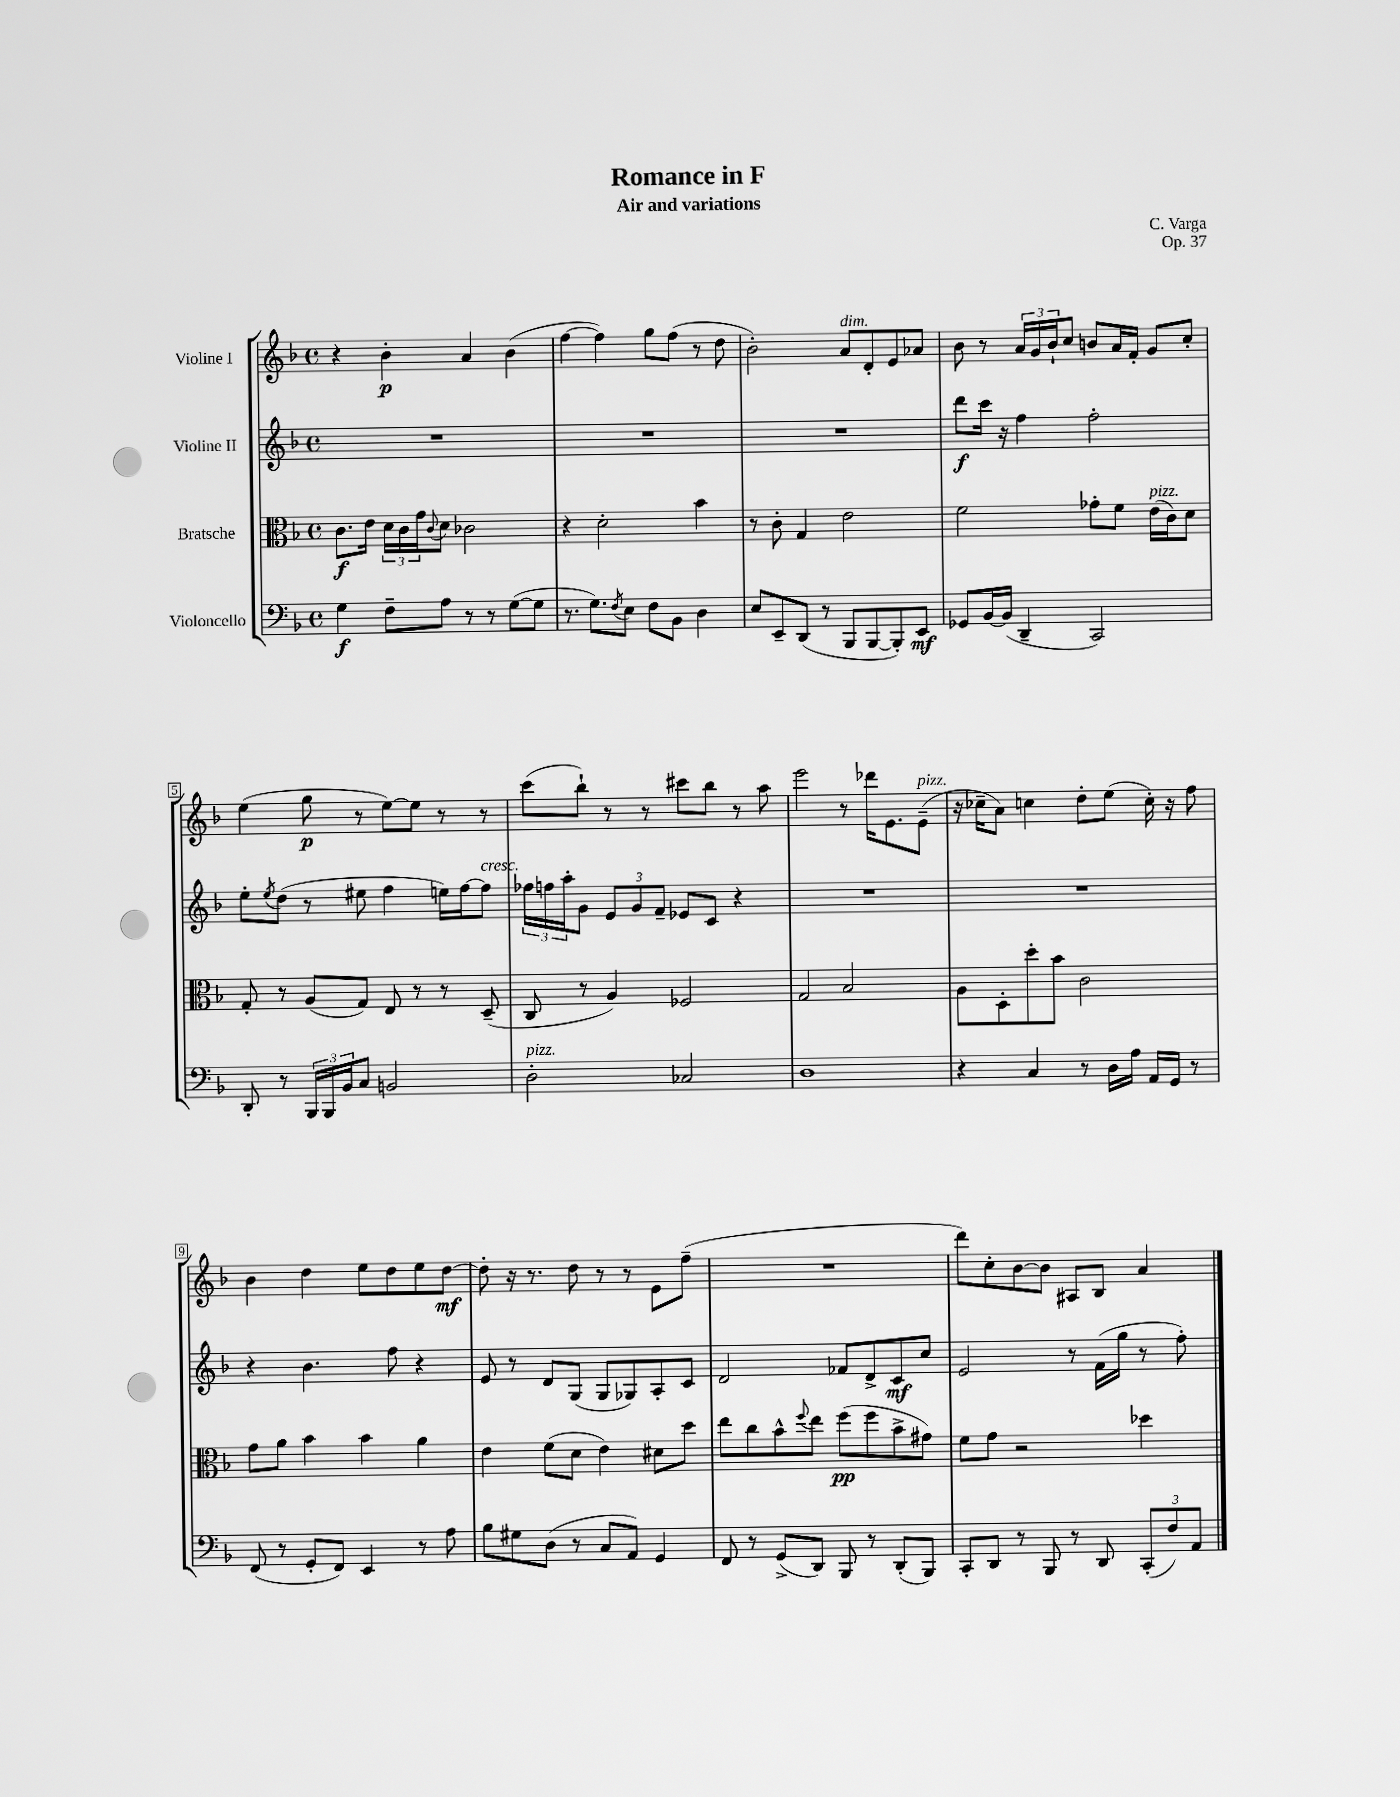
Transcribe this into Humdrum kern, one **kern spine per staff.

**kern	**dynam	**kern	**dynam	**kern	**dynam	**kern	**dynam
*part4	*part4	*part3	*part3	*part2	*part2	*part1	*part1
*staff4	*staff4	*staff3	*staff3	*staff2	*staff2	*staff1	*staff1
*I"Violoncello	*	*I"Bratsche	*	*I"Violine II	*	*I"Violine I	*
*clefF4	*	*clefC3	*	*clefG2	*	*clefG2	*
*k[b-]	*	*k[b-]	*	*k[b-]	*	*k[b-]	*
*M4/4	*	*M4/4	*	*M4/4	*	*M4/4	*
*met(c)	*	*met(c)	*	*met(c)	*	*met(c)	*
=1	=1	=1	=1	=1	=1	=1	=1
4G\	f	8.c\L	f	1r	.	4r	.
.	.	16e\Jk	.	.	.	.	.
8F~\L	.	24d\LL	.	.	.	4b-'\	p
.	.	24c\	.	.	.	.	.
.	.	24g\J	.	.	.	.	.
.	.	8qqc/	.	.	.	.	.
8A\J	.	8d\J	.	.	.	.	.
8r	.	2c-X\	.	.	.	4a/	.
8r	.	.	.	.	.	.	.
([8G\L	.	.	.	.	.	(4b-\	.
8G\J]	.	.	.	.	.	.	.
=2	=2	=2	=2	=2	=2	=2	=2
8.r	.	4r	.	1r	.	[4ff\	.
8.G\L)	.	.	.	.	.	.	.
.	.	2d'\	.	.	.	4ff\])	.
8qF/	.	.	.	.	.	.	.
8E\J	.	.	.	.	.	.	.
8F\L	.	.	.	.	.	8gg\L	.
8BB-\J	.	.	.	.	.	(8ff\J	.
4D\	.	4b-\	.	.	.	8r	.
.	.	.	.	.	.	8dd\	.
=3	=3	=3	=3	=3	=3	=3	=3
8E/L	.	8r	.	1r	.	2b-'\)	.
8EE~/	.	8c'\	.	.	.	.	.
(8DD/J	.	4G/	.	.	.	.	.
8r	.	.	.	.	.	.	.
!	!	!	!	!	!	!LO:TX:a:i:t=dim.	!
8BBB-/L	.	2e\	.	.	.	8a/L	.
[8BBB-/	.	.	.	.	.	8d'/	.
8BBB-'/])	.	.	.	.	.	8e/	.
8EE/J	mf	.	.	.	.	8a-X/J	.
=4	=4	=4	=4	=4	=4	=4	=4
8GG-X/L	.	2f\	.	8ddd\L	f	8b-\	.
[16BB-/L	.	.	.	16ccc\Jk	.	8r	.
(16BB-/JJ]	.	.	.	16r	.	.	.
4DD~/	.	.	.	4ff\	.	24a/LL	.
.	.	.	.	.	.	24g/	.
.	.	.	.	.	.	24b-`/J	.
.	.	.	.	.	.	8cc/J	.
2CC/)	.	8g-X'\L	.	2ff'\	.	8bn/L	.
.	.	8f\J	.	.	.	16a/L	.
.	.	.	.	.	.	16f'/JJ	.
!	!	!LO:TX:a:i:t=pizz.	!	!	!	!	!
.	.	(16e\LL	.	.	.	8g/L	.
.	.	16c\J)	.	.	.	.	.
.	.	8d\J	.	.	.	8cc'/J	.
!!LO:LB:g=z
=5	=5	=5	=5	=5	=5	=5	=5
8DD'/	.	8G'/	.	8ee'\L	.	(4ee\	.
.	.	.	.	8qee/	.	.	.
8r	.	8r	.	(8dd\J	.	.	.
24BBB-/LL	.	(8A/L	.	8r	.	8gg\	p
24BBB-/	.	.	.	.	.	.	.
24BB-/J	.	.	.	.	.	.	.
8C/J	.	8G/J)	.	8ee#X\	.	8r	.
2BBn/	.	8E/	.	4ff\	.	[8ee\L)	.
.	.	8r	.	.	.	8ee\J]	.
.	.	8r	.	16een\LL)	.	8r	.
.	.	.	.	[16ff\J	.	.	.
!	!	!	!	!LO:TX:a:i:t=cresc.	!	!	!
.	.	(8D~/	.	8ff\J]	.	8r	.
=6	=6	=6	=6	=6	=6	=6	=6
!LO:TX:a:i:t=pizz.	!	!	!	!	!	!	!
2D'\	.	8C/	.	24ff-X\LL	.	(8ccc\L	.
.	.	.	.	24ffn\	.	.	.
.	.	.	.	24aa'\J	.	.	.
.	.	8r	.	8g\J	.	8bb-`\J)	.
.	.	4A/)	.	12e/L	.	8r	.
.	.	.	.	12g/	.	.	.
.	.	.	.	.	.	8r	.
.	.	.	.	12f~/J	.	.	.
2C-X/	.	2F-X/	.	8e-X/L	.	8ccc#X\L	.
.	.	.	.	8c/J	.	8bb-\J	.
.	.	.	.	4r	.	8r	.
.	.	.	.	.	.	8aa\	.
=7	=7	=7	=7	=7	=7	=7	=7
1D	.	2G/	.	1r	.	2eee\	.
.	.	2B-/	.	.	.	8r	.
.	.	.	.	.	.	16ddd-X\KL	.
.	.	.	.	.	.	8.e\	.
!	!	!	!	!	!	!LO:TX:a:i:t=pizz.	!
.	.	.	.	.	.	(8e~\J	.
=8	=8	=8	=8	=8	=8	=8	=8
4r	.	8A\L	.	1r	.	16r	.
.	.	.	.	.	.	16cc-X~\KL	.
.	.	8D'\	.	.	.	8a\J)	.
4C/	.	8dd'\	.	.	.	4ccn\	.
.	.	8b-\J	.	.	.	.	.
8r	.	2c\	.	.	.	8dd'\L	.
16D\LL	.	.	.	.	.	(8ee\J	.
16A\JJ	.	.	.	.	.	.	.
16AA/LL	.	.	.	.	.	16cc'\)	.
16GG/JJ	.	.	.	.	.	16r	.
8r	.	.	.	.	.	8ff\	.
!!LO:LB:g=z
=9	=9	=9	=9	=9	=9	=9	=9
(8FF/	.	8g\L	.	4r	.	4b-\	.
8r	.	8a\J	.	.	.	.	.
8GG'/L	.	4b-\	.	4.b-\	.	4dd\	.
8FF/J)	.	.	.	.	.	.	.
4EE/	.	4b-\	.	.	.	8ee\L	.
.	.	.	.	8ff\	.	8dd\	.
8r	.	4a\	.	4r	.	8ee\	.
8A\	.	.	.	.	.	[8dd\J	mf
=10	=10	=10	=10	=10	=10	=10	=10
8B-\L	.	4e\	.	8e/	.	8dd'\]	.
8G#X\	.	.	.	8r	.	16r	.
.	.	.	.	.	.	8.r	.
(8D\J	.	(8f\L	.	8d/L	.	.	.
8r	.	8d\J	.	(8G/J	.	8dd\	.
8C/L	.	4e\)	.	8G/L	.	8r	.
8AA/J)	.	.	.	8G-X/)	.	8r	.
4GG/	.	8d#X\L	.	8A'/	.	8e\L	.
.	.	8dd\J	.	8c/J	.	(8ff~\J	.
=11	=11	=11	=11	=11	=11	=11	=11
8FF/	.	8ee\L	.	2d/	.	1r	.
8r	.	8cc\	.	.	.	.	.
(8GG^/L	.	8b-^^\	.	.	.	.	.
.	.	8qqff/	.	.	.	.	.
8DD/J)	.	8ee\J	.	.	.	.	.
8BBB-/	.	(8ff\L	pp	8f-X/L	.	.	.
8r	.	8ff\	.	8d^/	.	.	.
(8DD'/L	.	8b-^\	.	8c/	mf	.	.
8BBB-/J)	.	8g#X\J)	.	8cc/J	.	.	.
=12	=12	=12	=12	=12	=12	=12	=12
8CC'/L	.	8f\L	.	2e/	.	8ddd\L)	.
8DD/J	.	8g\J	.	.	.	8cc'\	.
8r	.	2r	.	.	.	[8b-\	.
8BBB-/	.	.	.	.	.	8b-\J]	.
8r	.	.	.	8r	.	8A#X/L	.
8DD/	.	.	.	(16f\LL	.	8B-/J	.
.	.	.	.	16gg\JJ	.	.	.
(12CC'/L	.	4dd-X\	.	8r	.	4a/	.
12F/)	.	.	.	.	.	.	.
.	.	.	.	8ff'\)	.	.	.
12AA/J	.	.	.	.	.	.	.
==	==	==	==	==	==	==	==
*-	*-	*-	*-	*-	*-	*-	*-
